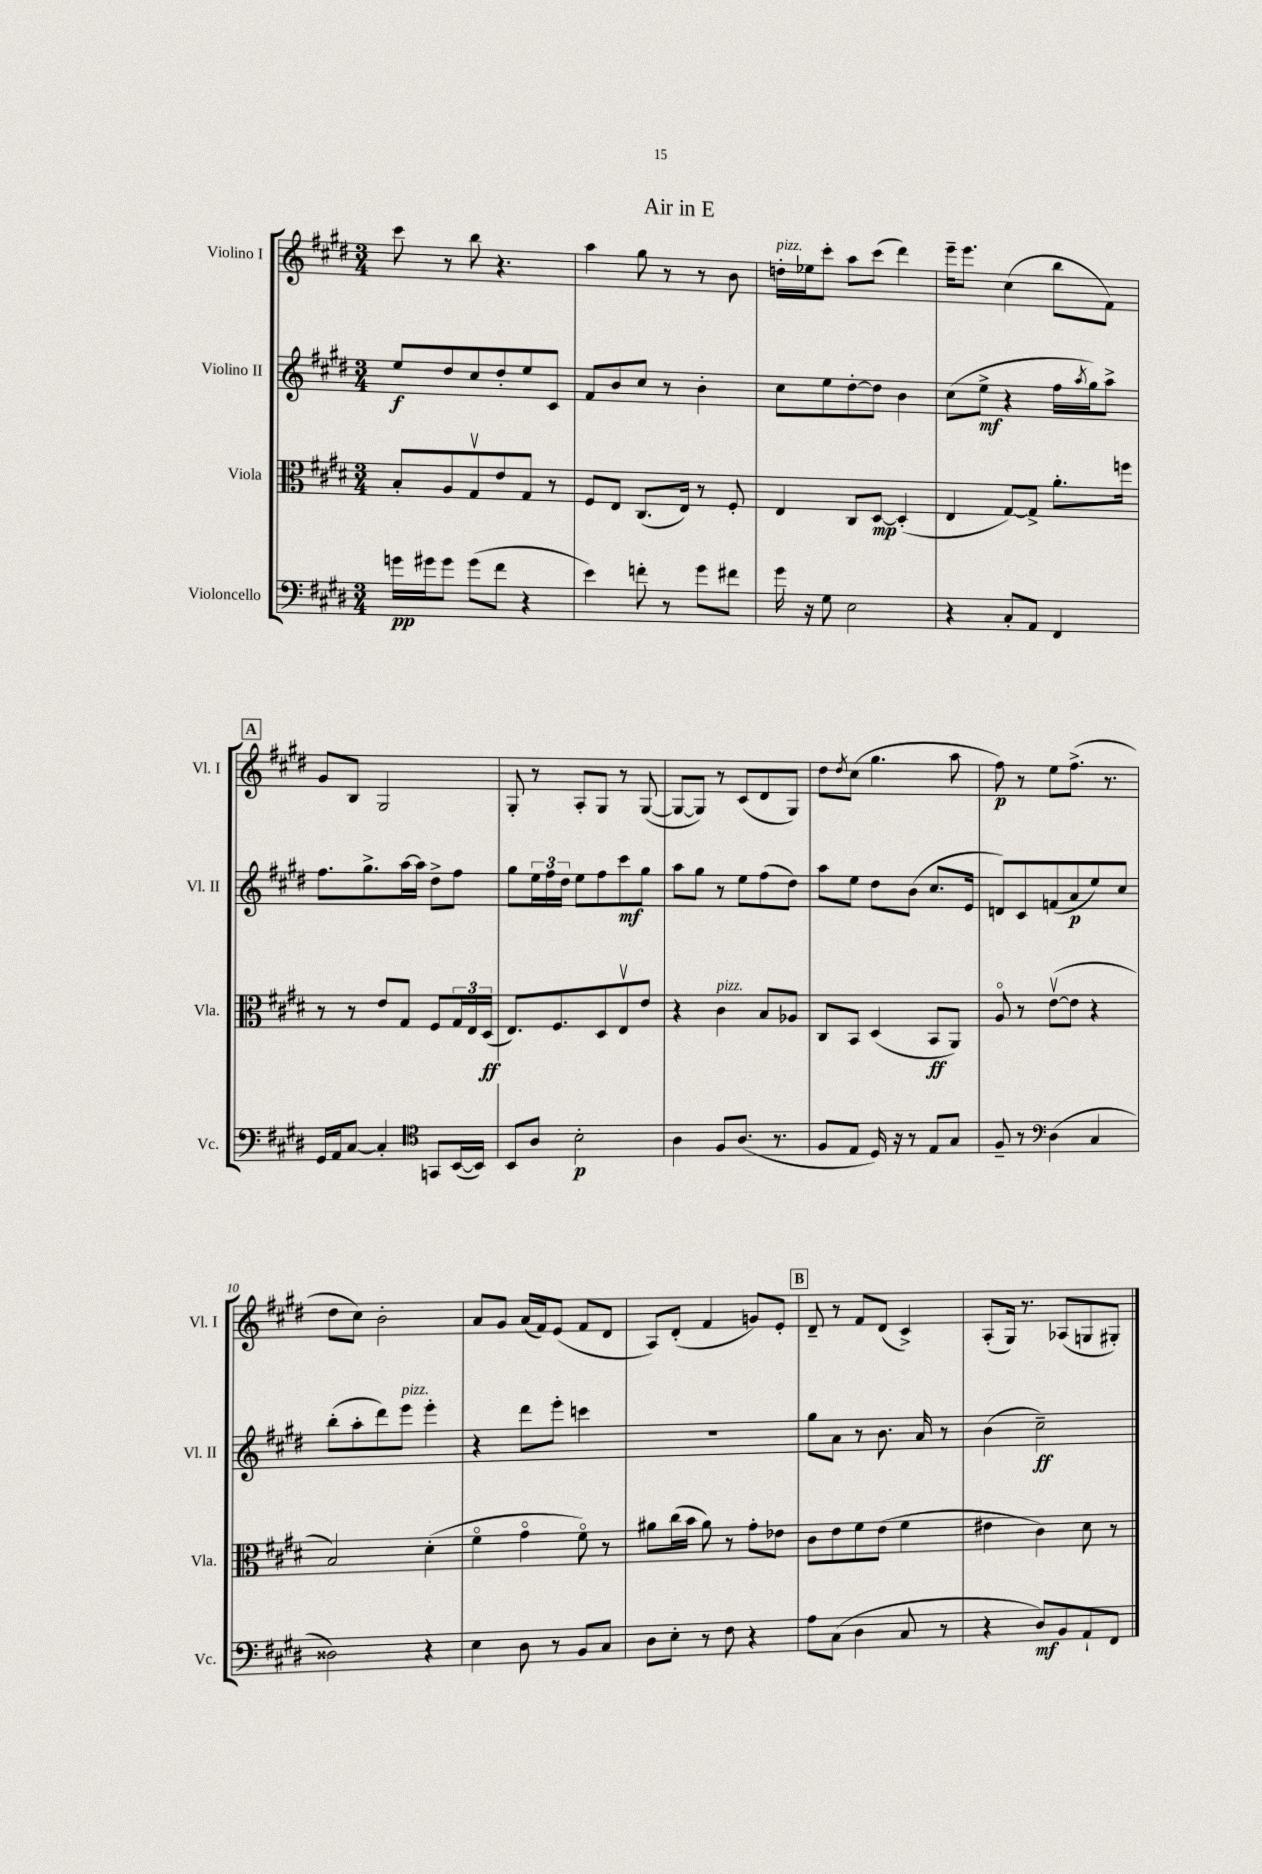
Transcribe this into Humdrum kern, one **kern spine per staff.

**kern	**kern	**kern	**kern
*staff4	*staff3	*staff2	*staff1
*clefF4	*clefC3	*clefG2	*clefG2
*k[f#c#g#d#]	*k[f#c#g#d#]	*k[f#c#g#d#]	*k[f#c#g#d#]
*M3/4	*M3/4	*M3/4	*M3/4
16g	8B'	8ee	8ccc#
16g#	.	.	.
8g#	8A	8dd#	8r
(8g#	8G#v	8cc#	8bb
8f#	8e	8dd#'	4.r
4r	8G#	8ee	.
.	8r	8c#	.
=	=	=	=
4e)	8F#	8f#	4aa
.	8E	8b	.
8f'	(8.C#	8cc#	8gg#
8r	.	8r	8r
.	16E)	.	.
8g#	8r	4b'	8r
8f#	8F#'	.	8b
=	=	=	=
16g#	4E	8cc#	16dd'
16r	.	.	16ee-
8G#	.	8ee	8ccc#'
2E	8C#	[8dd#'	8aa
.	[8D#	8dd#]	(8ccc#
.	(4D#']	4b	4ddd#)
=	=	=	=
4r	4E	(8cc#	16eee~
.	.	.	8.eee
.	.	8ee^	.
8C#'	[8G#)	4r	(4cc#
8AA	8G#^]	.	.
4FF#	8.a'	16ff#	8bb
.	.	8qaa	.
.	.	16gg#)	.
.	.	8aa^	8f#)
.	16ff	.	.
=	=	=	=
16GG#	8r	8.ff#	8g#
16AA	.	.	.
[8C#	8r	.	8B
.	.	8.gg#^	.
4C#']	8e	.	2G#
.	8G#	[16aa	.
.	.	16aa]	.
*clefC4	*	*	*
8GG	8F#	8dd#^	.
([16BB	24G#	8ff#	.
.	24E	.	.
16BB])	.	.	.
.	(24D#	.	.
=	=	=	=
8BB	8.E)	8gg#	8G#'
8A	.	24ee	8r
.	.	24ff#	.
.	8.F#	.	.
.	.	24dd#	.
2B'	.	8ee	8A'
.	8D#	8ff#	8G#
.	8Ev	8ccc#	8r
.	8e	8gg#	([8G#
=	=	=	=
4A	4r	8aa	8G#_
.	.	8gg#	8G#])
8F#	4c#	8r	8r
(8.A	.	8ee	(8c#
.	8B	(8ff#	8d#
8.r	.	.	.
.	8A-	8dd#)	8G#)
=	=	=	=
8F#	8C#	8aa	8dd#
.	.	.	8qdd#
8E	8BB	8ee	(8cc#
16D#)	(4D#	8dd#	4.gg#
16r	.	.	.
8r	.	(8b	.
8E	8BB	8.cc#	.
8G#	8AA)	.	8aa
.	.	16e	.
=	=	=	=
8F#~	8Ao	8d)	8ff#)
8r	8r	8c#	8r
*clefF4	*	*	*
(4D#	([8ev	(8f	8ee
.	8e]	8a	(8.ff#^
4C#	4r	8ee)	.
.	.	.	8.r
.	.	8cc#	.
=	=	=	=
2D##)	2B)	(8bb'	8dd#
.	.	8aa'	8cc#)
.	.	8ddd#)	2b'
.	.	8eee	.
4r	(4d#'	4eee'	.
=	=	=	=
4E	4f#o	4r	8a
.	.	.	8g#
8D#	4g#o	8ddd#	(16a
.	.	.	16f#)
8r	.	8eee'	(8e
8BB	8f#o)	4ccc	8f#
8C#	8r	.	8d#
=	=	=	=
8D#	8a#	2.r	8A)
8E'	(16cc#	.	(8d#'
.	16b	.	.
8r	8a#)	.	4f#
8F#	8r	.	.
4r	8g#'	.	8g)
.	8e-	.	8e'
=	=	=	=
8A	8c#	8gg#	8d#~
(8C#	8e	8a	8r
4D#	8f#	8r	8f#
.	(8e	8.b	(8d#
8C#	4f#	.	4c#^)
.	.	16a	.
8r	.	8r	.
=	=	=	=
4r	4e#	(4b	(8A'
.	.	.	16G#)
.	.	.	8.r
8D#)	4c#)	2cc#~)	.
8BB	.	.	(8A-
8AA`	8d#	.	8G
8FF#	8r	.	8G#')
==	==	==	==
*-	*-	*-	*-
